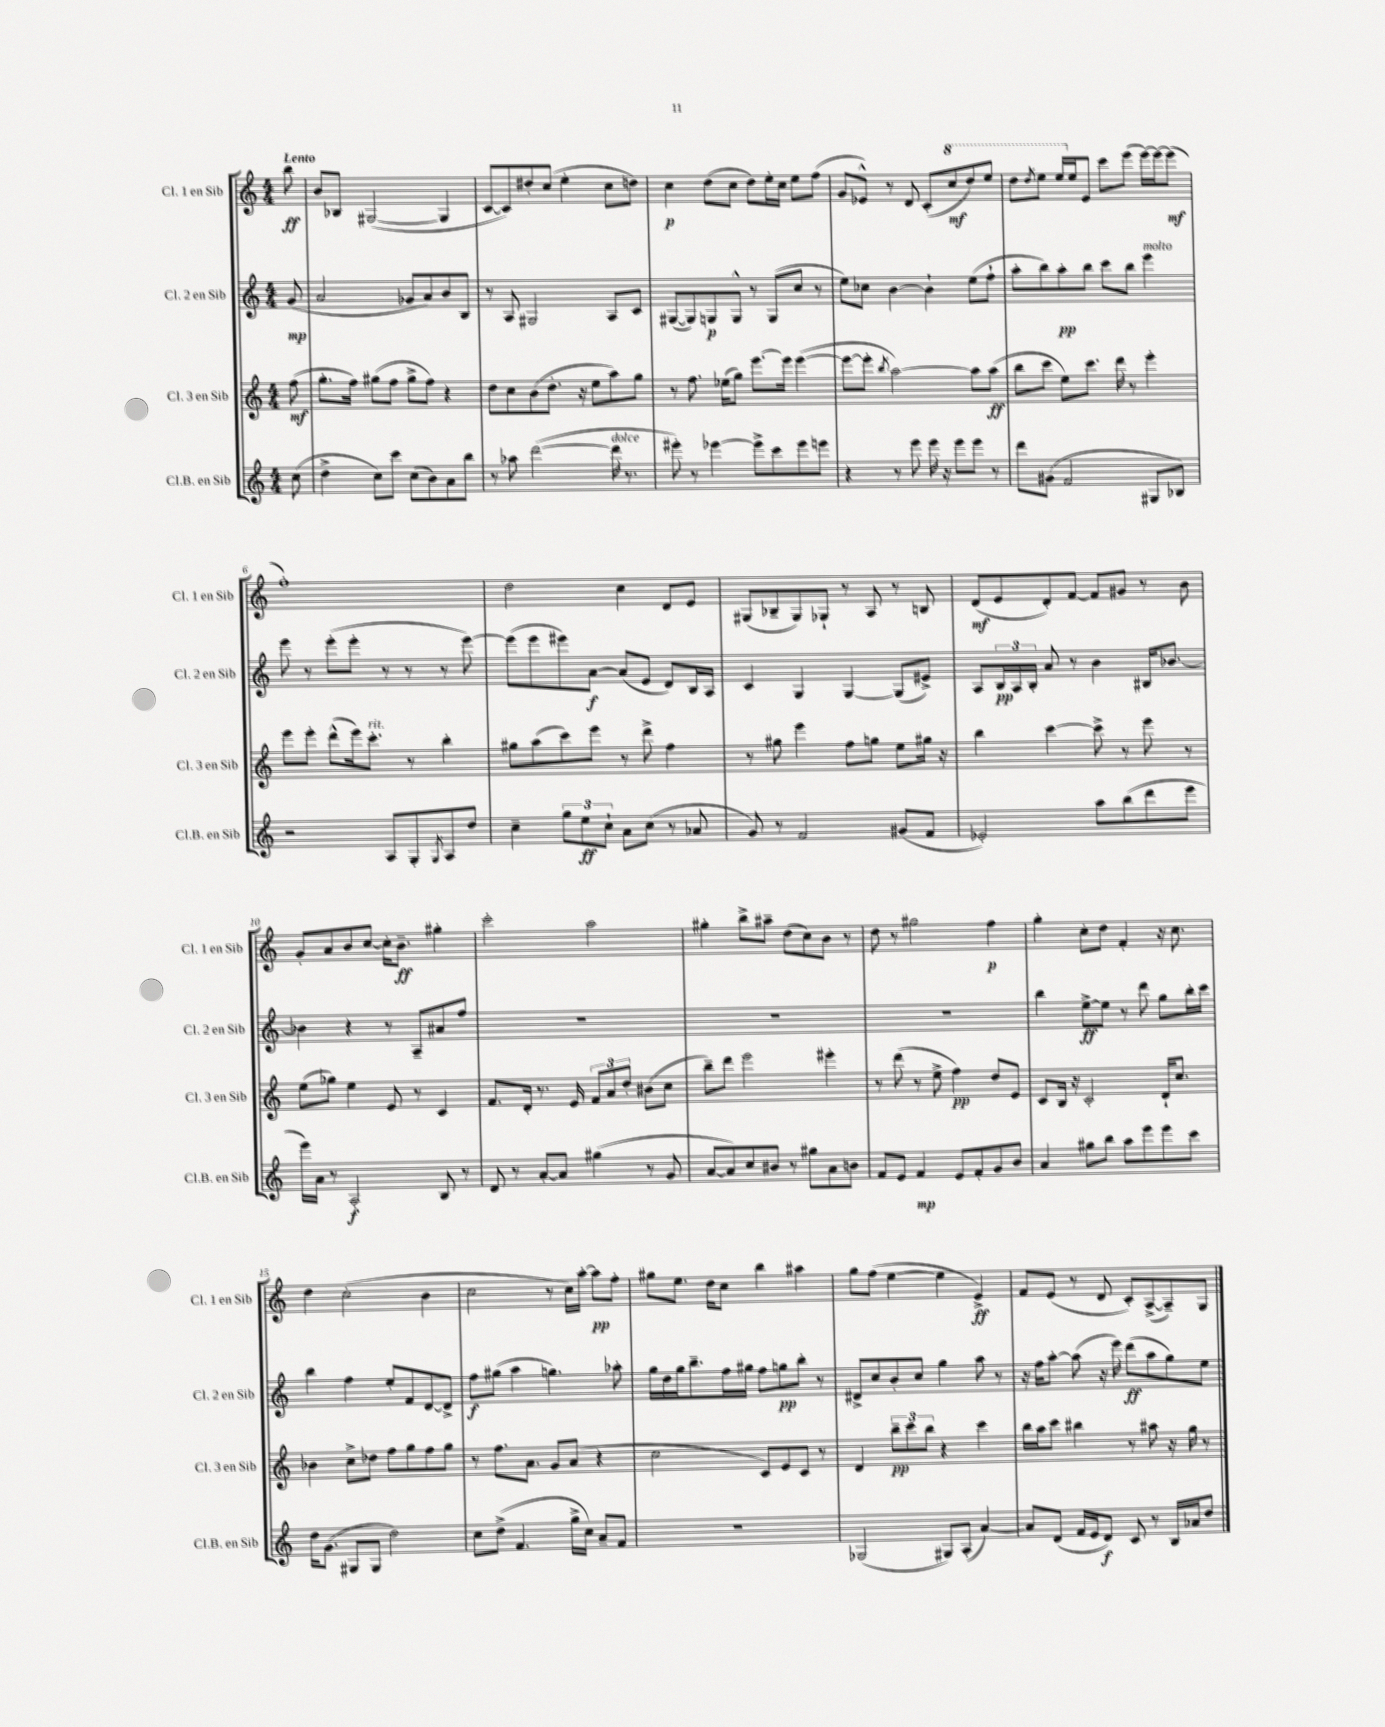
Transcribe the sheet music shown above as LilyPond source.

<<
\new StaffGroup <<
\new Staff = "s0" \with { instrumentName = "Cl. 1 en Sib" shortInstrumentName = "Cl. 1 en Sib" } {
    \clef treble \key c \major \numericTimeSignature \time 4/4 \partial 8 \tempo "Lento"
    b''8\ff |
    b'8 bes8 gis2~( gis4 |
    c'8~ c'8) dis''8-. c''8( e''4-. c''8 d''8) |
    c''4\p d''8( c''8 d''8) e''16-. c''16 e''8 f''8( |
    g'8 ees'8-^) r8 d'8 c'8-.( \ottava #1 c'''8\mf d'''8) e'''8 |
    d'''8 \acciaccatura { d'''8 } e'''8 e'''16 \ottava #0 e''16 e'8 c'''8 e'''8( e'''16~) e'''16~ e'''8\mf( |
    f''1-.) |
    d''2 c''4 d'8 e'8 |
    gis8( bes8-- gis8) ges8-! r8 a8 r8 b8 |
    d'8\mf( e'8 d'8-.) f'8~ f'8 gis'8 r8 b'8 |
    g'8-. a'8 b'8 c''8~ c''16-. b'8.--\ff gis''4-. |
    c'''2-. a''2 |
    gis''4-. b''8-> ais''8-- d''8( c''8) b'8 r8 |
    d''8 r8 gis''2 f''4\p |
    g''4-. c''8-. d''8 f'4-. r16 c''8. |
    d''4 c''2-.( b'4 |
    c''2 r8 c''16) a''16~-. a''8\pp f''8-. |
    gis''8 e''8. d''16 c''8 b''4 ais''4 |
    g''8 f''8( e''4~ e''4 e'4->\ff) |
    f'8 e'8( r8 d'8 c'8-.) a8~->( a8--) g8 \bar "|." |
}
\new Staff = "s1" \with { instrumentName = "Cl. 2 en Sib" shortInstrumentName = "Cl. 2 en Sib" } {
    \clef treble \key c \major \numericTimeSignature \time 4/4 \partial 8
    g'8\mp( |
    a'2 ges'8 a'8) b'8 b8 |
    r8 a8 gis2 a8 c'8 |
    gis8~( gis8) g8\p g8-^ r8 g8( c''8 r8 |
    e''8) ces''8 b'4~ b'4-! e''8( f''8-! |
    a''8-. b''8) a''8-.\pp b''8 c'''8 b''8 e'''4^\markup { \italic "molto" } |
    e'''8 r8 e'''8-.( e'''8-. r8 r8 r8 e'''8~) |
    e'''8( e'''8 eis'''8) a'8~\f a'8( e'8 d'8) b16 a16 |
    c'4 g4 g4~ g8( eis'8->) |
    a8 \tuplet 3/2 { b16\pp a16 b16-. } a'8 r8 b'4 bis16 bes'8.~ |
    bes'4 r4 r8 a8-- ais'8 f''8 |
    R1 |
    R1 |
    R1 |
    b''4 e''8~->\ff e''8 r8 d'''8 g''8 b''16-. c'''16 |
    b''4 f''4 e''8-. f'8 d'8~ d'8-> |
    f''8\f gis''8( a''4 g''4.) aes''8-. |
    g''16 d''16 g''16 b''8.-- f''16 gis''16 f''8 g''8\pp b''8-. r8 |
    dis'8-> c''8 b'8-. c''8 g''4 a''8 r8 |
    r16 f''16 a''8~-. a''8( r16 e'''16) d'''8\ff( a''8 g''8) e''8 \bar "|." |
}
\new Staff = "s2" \with { instrumentName = "Cl. 3 en Sib" shortInstrumentName = "Cl. 3 en Sib" } {
    \clef treble \key c \major \numericTimeSignature \time 4/4 \partial 8
    f''8\mf( |
    g''8.-. f''16) gis''8( f''8 gis''8-> f''8) r4 |
    d''8 c''8 b'8( d''8.-. r16 e''8 a''8) g''8 |
    r8 f''8. ees''16( g''8) e'''8.~ e'''16 e'''4~( |
    e'''8~ e'''8-. \acciaccatura { b''8 } a''2~) a''8 a''8\ff( |
    b''8 c'''8 e''8) c'''8. d'''16 r8 e'''4-. |
    e'''8 e'''8-. d'''8-^( e'''16) c'''8.-.^\markup { \italic "rit." } r8 b''4-. |
    gis''8 a''8( c'''8) e'''8 r8 d'''8-> f''4 |
    r8 gis''8 e'''4 f''8 g''8 e''8 gis''16 r16 |
    b''4 c'''4~ c'''8-> r8 e'''8 r8 |
    e''8( ges''8) e''4 e'8 r8 c'4 |
    f'8. d'16-. r8. e'16 \tuplet 3/2 { f'8 a'8 d''8-. } bis'8( c''8 |
    b''8--) d'''8 e'''2 eis'''4-. |
    r8 d'''8( r8 e''8-> f''4\pp) d''8 e'8 |
    c'8 b16 r16 c'2-. d'16-! c''8. |
    bes'4 c''8-> des''8 f''8 g''8 f''8 g''8 |
    r8 f''8. a'8. g'8 a'8( r4 |
    c''2 c'8) e'8 c'8 r8 |
    d'4 \tuplet 3/2 { b''8--\pp c'''8 b''8 } r4 c'''4 |
    b''16 a''16 c'''8 bis''4 r8 ais''8 r16 g''16 r8 \bar "|." |
}
\new Staff = "s3" \with { instrumentName = "Cl.B. en Sib" shortInstrumentName = "Cl.B. en Sib" } {
    \clef treble \key c \major \numericTimeSignature \time 4/4 \partial 8
    c''8( |
    d''4-> c''8) c'''8 c''8( b'8) a'8 b''8 |
    r8 aes''8 d'''2~( d'''16^\markup { \italic "dolce" } r8. |
    eis'''8-.) r8 ees'''4~ ees'''8-> c'''8 ees'''8 e'''8 |
    r4 r8 e'''8 e'''16 r16 e'''8 e'''8 r8 |
    d'''8 gis'8( f'2 gis8 bes8) |
    r2 a8 g8-. \acciaccatura { g8 } a8 d''8 |
    c''4-- \tuplet 3/2 { g''8 e''8\ff c''8-! } a'8 c''8( r8 aes'8 |
    g'8) r8 f'2 gis'8( f'8 |
    ees'2-.) a''8 b''8( d'''8 e'''8 |
    e'''16) a'16 r8 a2-.\f b8 r8 |
    d'8 r8 a'8~-. a'8 gis''4( r8 g'8 |
    a'8~ a'8) c''8 bis'8 r8 gis''8 a'8 b'8 |
    f'8 e'8 f'4\mp e'8 f'8-. g'8 b'8 |
    a'4 gis''8 b''8 a''8 e'''8 e'''8 c'''8 |
    d''16 g'8.( gis8 gis8 d''2) |
    c''8 d''8->( f'4. g''16-> c''16) a'8-- f'8 |
    R1 |
    ges2( gis8) a8-.( a'4~) |
    a'8 d'8( f'16 e'16 d'8\f) c'8 r8 b16 aes'16 d''8 \bar "|." |
}
>>
>>
